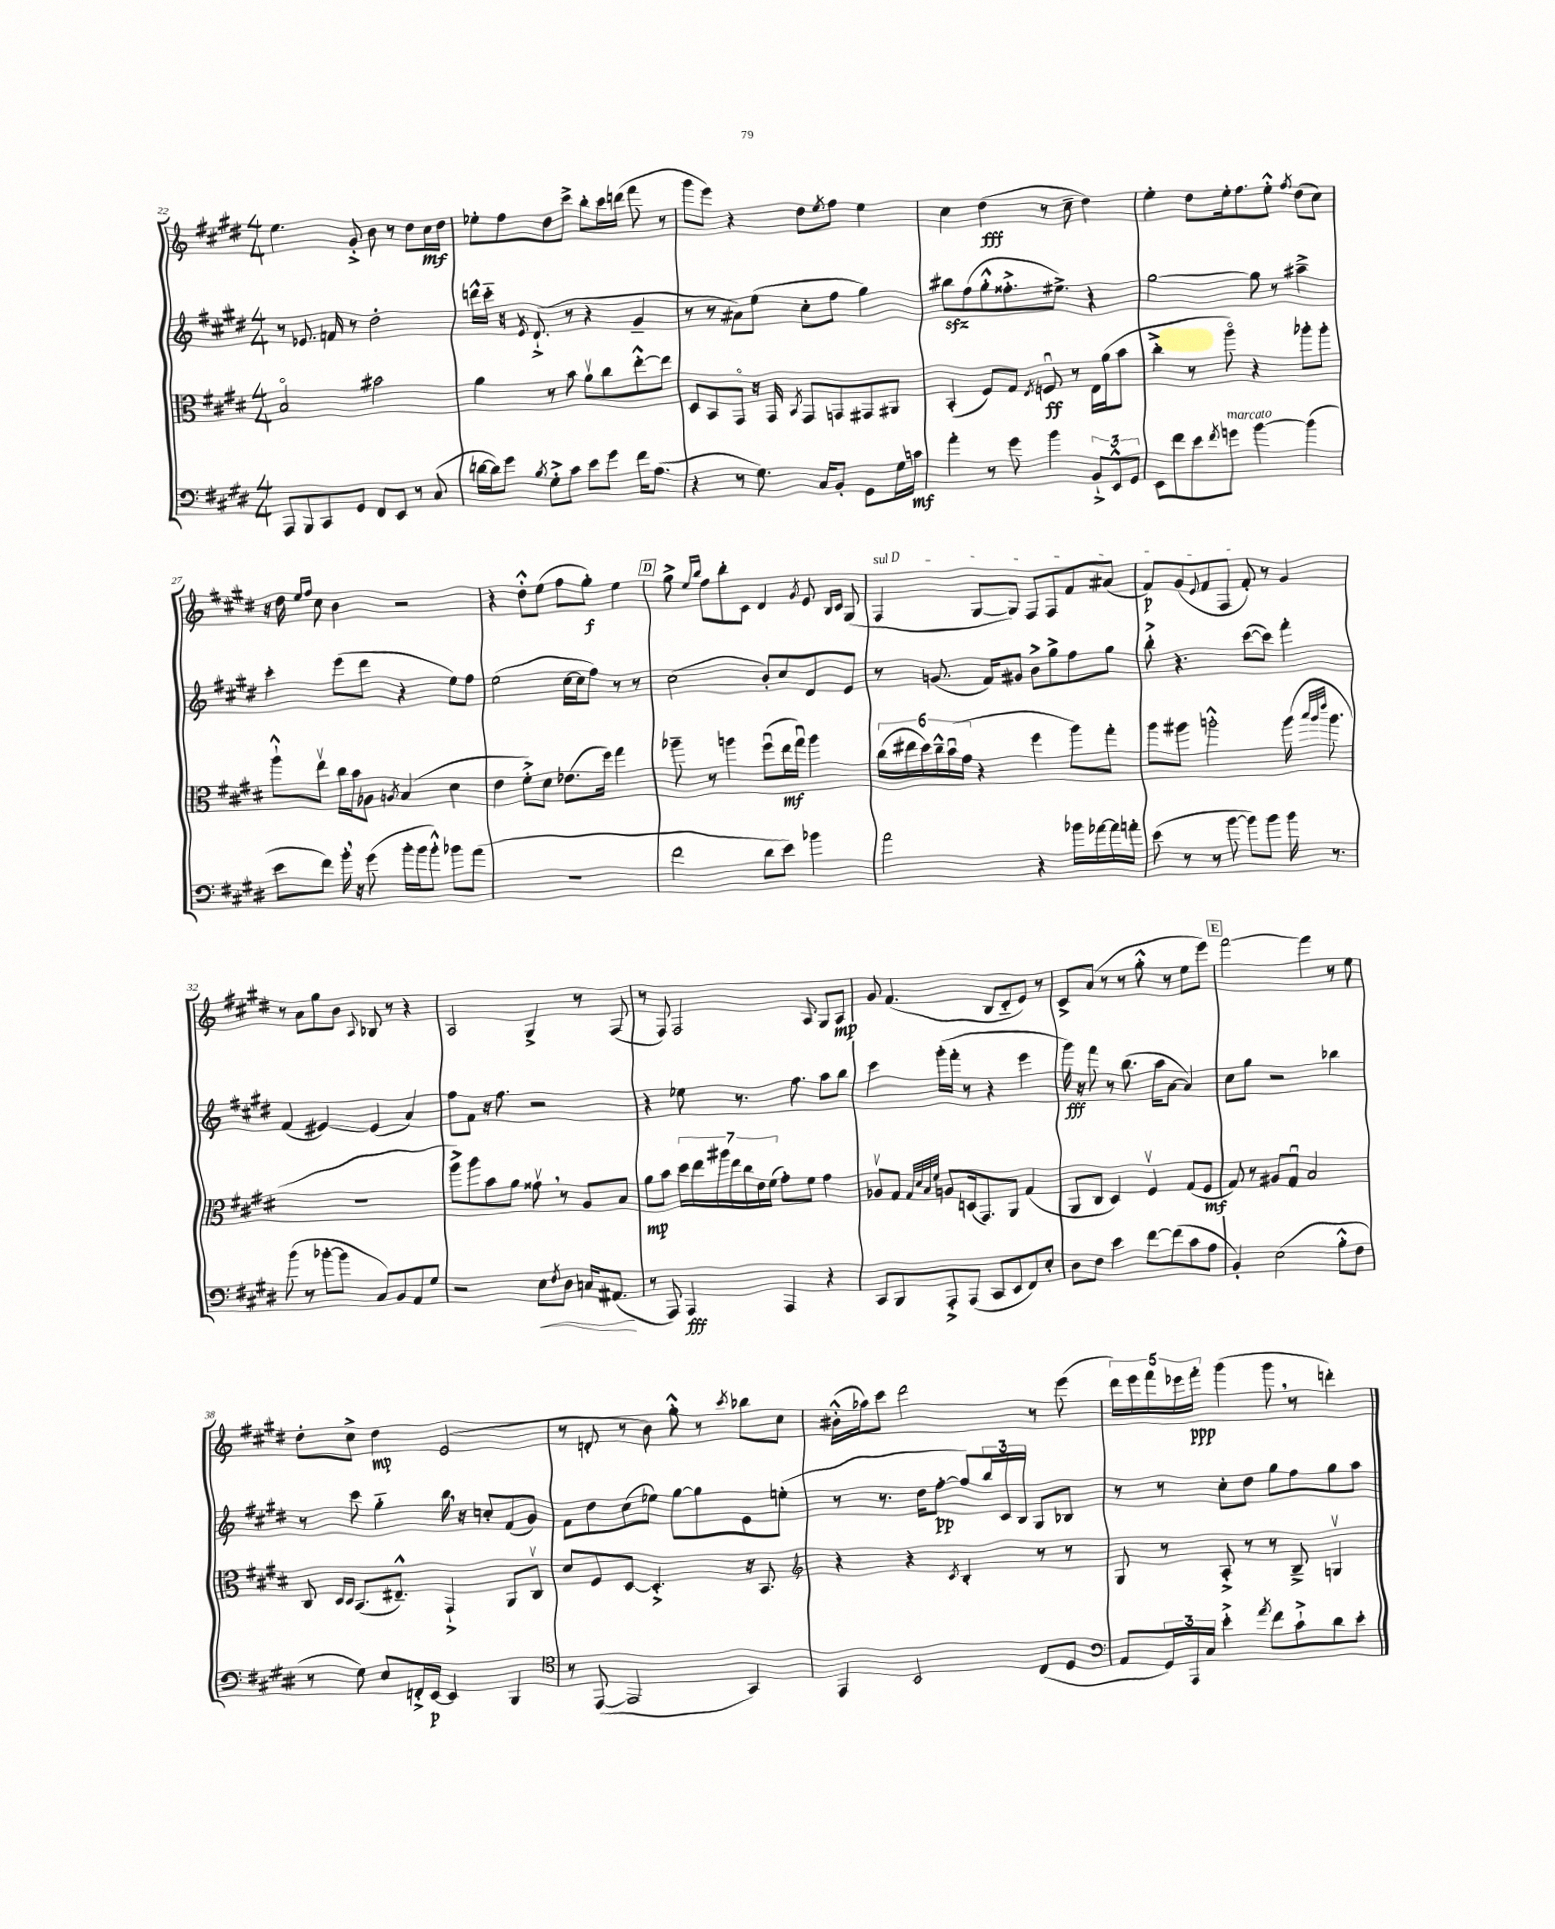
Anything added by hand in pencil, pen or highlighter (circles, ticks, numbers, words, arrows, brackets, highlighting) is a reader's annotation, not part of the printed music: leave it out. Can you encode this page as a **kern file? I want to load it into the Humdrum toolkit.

**kern	**dynam	**kern	**dynam	**kern	**dynam	**kern	**dynam
*part4	*part4	*part3	*part3	*part2	*part2	*part1	*part1
*staff4	*staff4	*staff3	*staff3	*staff2	*staff2	*staff1	*staff1
*clefF4	*	*clefC3	*	*clefG2	*	*clefG2	*
*k[f#c#g#d#]	*	*k[f#c#g#d#]	*	*k[f#c#g#d#]	*	*k[f#c#g#d#]	*
*M4/4	*	*M4/4	*	*M4/4	*	*M4/4	*
=22	=22	=22	=22	=22	=22	=22	=22
8AAA/L	.	2B/	.	8r	.	4.ee\	.
8BBB/	.	.	.	8.e-X/	.	.	.
8CC#/	.	.	.	.	.	.	.
.	.	.	.	16fn/	.	.	.
8GG#/J	.	.	.	8r	.	8g#'^/	.
8FF#/L	.	2b#X\	.	2dd#'\	.	8b\	.
8EE/J	.	.	.	.	.	8r	.
8r	.	.	.	.	.	8dd#\L	.
(8C#/	.	.	.	.	.	16cc#\L	mf
.	.	.	.	.	.	16dd#\JJ	.
=23	=23	=23	=23	=23	=23	=23	=23
[16dn\LL	.	4a\	.	16dddn^^\LL	.	8ee-X'\L	.
16d\J])	.	.	.	16ccc#\JJ	.	.	.
8g#\J	.	.	.	16r	.	8ff#\	.
.	.	.	.	8qe/	.	.	.
.	.	.	.	(8.d#`^/	.	.	.
8qB/	.	.	.	.	.	.	.
8G#'^\L	.	8r	.	.	.	8dd#\	.
8c#\J	.	8b\	.	8r	.	8ccc#^\J	.
8e\L	.	8av\L	.	4r	.	8bb'\L	.
8g#\J	.	8cc#\	.	.	.	16ccc#\L	.
.	.	.	.	.	.	(16dddn\JJ	.
16f#\KL	.	[8ee'^^\	.	4g#~/	.	8fff#\	.
(8.A\J	.	.	.	.	.	.	.
.	.	8ee\J]	.	.	.	8r	.
=24	=24	=24	=24	=24	=24	=24	=24
4r	.	8D#/L	.	8r	.	8ggg#\L	.
.	.	8BB/	.	8r	.	8eee\J)	.
8r	.	8GG#/J	.	8a#X\L)	.	4r	.
8.G#\)	.	16r	.	(8ee\J	.	.	.
.	.	16GG#/	.	.	.	.	.
.	.	8qBB/	.	.	.	.	.
.	.	8GG#/L	.	8cc#'\L	.	8dd#\L	.
16C#/KL	.	.	.	.	.	.	.
.	.	.	.	.	.	8qee/	.
8BB'/J	.	8GGn/	.	8ff#\J	.	8ff#\J	.
8GG#\L	.	8GG#X/	.	4gg#\)	.	4ee\	.
16G#\L	.	8AA#X/J	.	.	.	.	.
16cn\JJ	mf	.	.	.	.	.	.
=25	=25	=25	=25	=25	=25	=25	=25
4a'\	.	(4BB'/	.	8bb#Xzz\L	.	4cc#\	.
.	.	.	.	(8ff#\	.	.	.
8r	.	8F#/L)	.	8gg#'^^\	.	(4dd#\	fff
8g#\	.	8G#/J	.	8.ff##X'^\	.	.	.
.	.	8qE/	.	.	.	.	.
4b\	.	8Fnu/	ff	.	.	8r	.
.	.	.	.	8.ee#X^\J)	.	.	.
.	.	8r	.	.	.	8cc#~\	.
12BB`^/L	.	16E\LL	.	4r	.	4dd#\)	.
.	.	(16a\J	.	.	.	.	.
12EE^^/	.	.	.	.	.	.	.
.	.	8b\J	.	.	.	.	.
12GG#/J	.	.	.	.	.	.	.
=26	=26	=26	=26	=26	=26	=26	=26
8EE\L	.	4cc#'^\	.	[2gg#\	.	4ee'\	.
8f#\	.	.	.	.	.	.	.
8e\	.	8r	.	.	.	8dd#\L	.
8qf#/	.	.	.	.	.	.	.
!LO:TX:a:i:t=marcato	!	!	!	!	!	!	!
8gn\J	.	8aa\)	.	.	.	16ee'\k	.
.	.	.	.	.	.	8.ff#\	.
[4b\	.	4r	.	8gg#\]	.	.	.
.	.	.	.	8r	.	8ee'^^\J	.
.	.	.	.	.	.	8qff#/	.
(4b\]	.	8aa-X'\L	.	4aa#X~^\	.	(8dd#\L	.
.	.	8aa-'\J	.	.	.	8cc#\J)	.
!!LO:LB:g=z
=27	=27	=27	=27	=27	=27	=27	=27
8e\L	.	8aa`^^\L	.	4ccc#'\	.	16r	.
.	.	.	.	.	.	16dd#\	.
.	.	.	.	.	.	16qqee/LL	.
.	.	.	.	.	.	16qqff#/JJ	.
8f#\J)	.	8eev\J	.	.	.	8cc#\	.
16b',\	.	16cc#\LL	.	(8eee\L	.	4b\	.
16r	.	16b\J	.	.	.	.	.
(8g#\	.	8A-X\J	.	8ddd#\J	.	.	.
.	.	8qAn/	.	.	.	.	.
16b'\LL	.	(4B/	.	4r	.	2r	.
16b\J	.	.	.	.	.	.	.
8b'^^\J)	.	.	.	.	.	.	.
8b-X\L	.	4d#\	.	8ee\L)	.	.	.
(8a\J	.	.	.	8ff#\J	.	.	.
=28	=28	=28	=28	=28	=28	=28	=28
1r	.	4e\	.	(2ee\	.	4r	.
.	.	8f#'^\L)	.	.	.	8dd#'^^\L	.
.	.	8d#\J	.	.	.	(8ee\J	.
.	.	(8.e-X\L	.	[16cc#\LL	.	8ff#\L	.
.	.	.	.	16cc#\J]	.	.	.
.	.	.	.	8ff#\J)	.	8gg#'\J)	f
.	.	16ff#\Jk)	.	.	.	.	.
.	.	4gg#\	.	8r	.	4ee\	.
.	.	.	.	8r	.	.	.
!!LO:REH:place=s1:t=D
=29	=29	=29	=29	=29	=29	=29	=29
2f#\	.	8aa-X~\	.	(2cc#\	.	8gg#^\	.
.	.	.	.	.	.	16qqee/LL	.
.	.	.	.	.	.	16qqbb/JJ	.
.	.	8r	.	.	.	8ff#\L	.
.	.	4aan\	.	.	.	8bb'\	.
.	.	.	.	.	.	8c#\J	.
8d#\L	.	(8ff#u\L	.	8b'/L)	.	4d#/	.
8e\J)	.	16ee\L	mf	8cc#/	.	.	.
.	.	16gg#u\JJ)	.	.	.	.	.
.	.	.	.	.	.	8qg#/	.
4b-X\	.	4aa\	.	8d#/	.	8e/	.
.	.	.	.	.	.	16qqB/LL	.
.	.	.	.	.	.	16qqc#/JJ	.
.	.	.	.	8e/J	.	(8G#/	.
=30	=30	=30	=30	=30	=30	=30	=30
!	!	!	!	!	!	!LO:TX:a:i:t=sul D	!
2a\	.	(24cc#\LL	.	8r	.	4F#/	.
.	.	24ee#X\	.	.	.	.	.
.	.	24dd#\)	.	.	.	.	.
.	.	24cc#~^^\	.	(8.gn/	.	.	.
.	.	(24bu\	.	.	.	.	.
.	.	24g#\JJ	.	.	.	.	.
.	.	4r	.	.	.	[8G#/L	.
.	.	.	.	16f#/KL)	.	.	.
.	.	.	.	8g#X/J	.	8G#/J])	.
4r	.	4ff#\	.	8b^\L	.	8F#/L	.
.	.	.	.	8gg#^\	.	8F#/	.
16b-X\LL	.	8aa\L)	.	8ff#\	.	8f#/	.
[16a-X\	.	.	.	.	.	.	.
16a-\]	.	8gg#'\J	.	8gg#\J	.	(8a#X/J	.
16an'\JJ	.	.	.	.	.	.	.
=31	=31	=31	=31	=31	=31	=31	=31
(8e\	.	8aa\L	.	8bb'^\	.	8f#/L)	p
8r	.	8aa#X\J	.	4.r	.	(8g#/	.
.	.	.	.	.	.	8qqe/	.
8r	.	2aan'^^\	.	.	.	8f#/	.
[8b\	.	.	.	.	.	8F#/J	.
8b\L])	.	.	.	([8ccc#\L	.	8f#'/)	.
8b\J	.	.	.	8ccc#\J])	.	8r	.
16b\	.	(16aa\	.	4fff#'\	.	4g#/	.
.	.	32qqbb/LLL	.	.	.	.	.
.	.	32qqaa/	.	.	.	.	.
.	.	32qqeee/JJJ	.	.	.	.	.
8.r	.	8.aa\	.	.	.	.	.
!!LO:LB:g=z
=32	=32	=32	=32	=32	=32	=32	=32
(8b\	.	1r	.	(4f#/	.	8r	.
8r	.	.	.	.	.	8a\L	.
[8b-X'\L	.	.	.	[4e#X/)	.	8gg#\	.
8b-\J]	.	.	.	.	.	8b\J	.
.	.	.	.	.	.	8qqA/	.
8C#/L)	.	.	.	(4e#/]	.	8B-X/	.
8BB/	.	.	.	.	.	8r	.
8AA/	.	.	.	4a/)	.	4r	.
8G#/J	.	.	.	.	.	.	.
=33	=33	=33	=33	=33	=33	=33	=33
2r	.	8aa^\L)	.	8ff#\L	.	2A/	.
.	.	8aa\	.	8f#\J	.	.	.
.	.	8b\	.	16r	.	.	.
.	.	.	.	8.ff#\	.	.	.
.	.	8a\J	.	.	.	.	.
!	!LO:HP:b	!	!	!	!	!	!
8E\L	<	8g##Xv,\	.	2r	.	4G#^/	.
8qF#/	.	.	.	.	.	.	.
8D#\J	.	8r	.	.	.	.	.
16Cn/KL	.	8A/L	.	.	.	8r	.
(8.AA#X/J	.	.	.	.	.	.	.
.	.	8B/J	.	.	.	(8F#/	.
.	[	.	.	.	.	.	.
=34	=34	=34	=34	=34	=34	=34	=34
8r	.	8a\L	mp	4r	.	8r	.
8AAA/)	.	8b\J	.	.	.	8F#/)	.
4AAA/	fff	28dd#\LL	.	8ee-X\	.	2F#/	.
.	.	28ee\	.	.	.	.	.
.	.	28aa#X\	.	.	.	.	.
.	.	28ee\	.	.	.	.	.
.	.	.	.	8.r	.	.	.
.	.	28cc#\	.	.	.	.	.
.	.	28e\	.	.	.	.	.
.	.	(28f#\JJ	.	.	.	.	.
4AAA/	.	8g#'\L)	.	.	.	.	.
.	.	.	.	8.ff#\	.	.	.
.	.	8f#\J	.	.	.	.	.
.	.	.	.	.	.	8qqA/	.
4r	.	4g#\	.	8aa\L	.	8G#/L	.
.	.	.	.	8bb\J	.	8A/J	mp
=35	=35	=35	=35	=35	=35	=35	=35
8CC#/L	.	8A-Xv/L	.	4ccc#\	.	8g#/	.
8BBB/	.	8G#/J	.	.	.	(4.f#/	.
.	.	32qqG#/LLL	.	.	.	.	.
.	.	32qqd#/	.	.	.	.	.
.	.	32qqB/	.	.	.	.	.
.	.	32qqf#/JJJ	.	.	.	.	.
8AAA'^/	.	8An/L	.	(16ggg#'\LL	.	.	.
.	.	.	.	16fff#'\JJ	.	.	.
(8AAA/J	.	(16Dn/k	.	8r	.	.	.
.	.	8.GG#/)	.	.	.	.	.
8CC#/L	.	.	.	4r	.	8B/L	.
8EE/	.	8AA/J	.	.	.	8d#/	.
8FF#/)	.	(4G#/	.	4eee\	.	8e/J)	.
8E'/J	.	.	.	.	.	8r	.
=36	=36	=36	=36	=36	=36	=36	=36
8D#\L	.	8AA/L	.	16ggg#\)	fff	8c#^/L	.
.	.	.	.	16r	.	.	.
8F#\J	.	8C#/J	.	8fff#\	.	(8a/J	.
4e\	.	4D#/)	.	8r	.	8r	.
.	.	.	.	(8.bb\	.	8r	.
[8f#\L	.	4F#v/	.	.	.	8gg#'^^\	.
.	.	.	.	16aa\KL	.	.	.
(8f#\]	.	.	.	[8a\J	.	8r	.
8c#\	.	(8G#/L	.	4a/])	.	8ee\L	.
8A\J	.	8F#/J	mf	.	.	8eee\J)	.
!!LO:REH:place=s1:t=E
=37	=37	=37	=37	=37	=37	=37	=37
4BB'/)	.	8G#/)	.	8cc#\L	.	[2fff#\	.
.	.	8r	.	8gg#\J	.	.	.
(2E\	.	8A#X/L	.	2r	.	.	.
.	.	8G#u/J	.	.	.	.	.
.	.	2B/	.	.	.	4fff#\]	.
8B'^^\L	.	.	.	4bb-X\	.	8r	.
8F#\J	.	.	.	.	.	8ee\	.
!!LO:LB:g=z
=38	=38	=38	=38	=38	=38	=38	=38
8r	.	8C#/	.	8r	.	8dd#'\L	.
.	.	16qqD#/LL	.	.	.	.	.
.	.	16qqD#/JJ	.	.	.	.	.
8G#\)	.	(8.BB/L	.	8ccc#\	.	8cc#^\J	.
8E/L	.	.	.	4gg#\	.	4dd#\	mp
.	.	8.E#X~^^/J)	.	.	.	.	.
16FFn'^/L	.	.	.	.	.	.	.
[16EE/JJ	p	.	.	.	.	.	.
4EE/]	.	4GG#`^/	.	16bb,\	.	(2e/	.
.	.	.	.	16r	.	.	.
.	.	.	.	8ccn'/L	.	.	.
4BBB/	.	8AA/L	.	(8f#/	.	.	.
.	.	8C#v/J	.	8g#/J)	.	.	.
=39	=39	=39	=39	=39	=39	=39	=39
*clefC4	*	*	*	*	*	*	*
8r	.	8d#/L	.	8f#\L	.	8r	.
([8EE/	.	8F#/	.	8dd#\	.	8dn'/	.
2EE/]	.	[8D#/J	.	(8cc#\	.	8r	.
.	.	4.D#'^/]	.	8ee-X\J)	.	8b\)	.
.	.	.	.	[8gg#\L	.	8gg#'^^\	.
.	.	.	.	8gg#\]	.	8r	.
.	.	.	.	.	.	8qccc#/	.
4GG#/)	.	16r	.	8e\	.	8bb-X\L	.
.	.	8.BB/	.	.	.	.	.
.	.	.	.	(8een'\J	.	8cc#\J	.
=40	=40	=40	=40	=40	=40	=40	=40
*	*	*clefG2	*	*	*	*	*
4EE/	.	4r	.	8r	.	(16b#X'^^\LL	.
.	.	.	.	.	.	16aa-X\J)	.
.	.	.	.	8.r	.	8ccc#\J	.
2BB/	.	4r	.	.	.	2ddd#\	.
.	.	.	.	16dd#\KL	.	.	.
.	.	.	.	[8ff#'\J	pp	.	.
.	.	8qc#/	.	.	.	.	.
.	.	4B'/	.	8ff#/L])	.	.	.
.	.	.	.	24bb/L	.	.	.
.	.	.	.	24c#/	.	.	.
.	.	.	.	24B/JJ	.	.	.
(8C#/L	.	8r	.	8G#/L	.	8r	.
8D#/J	.	8r	.	8B-X/J	.	(8eee\	.
=41	=41	=41	=41	=41	=41	=41	=41
*clefF4	*	*	*	*	*	*	*
8AA/L	.	8G#/	.	8r	.	20ddd#\LL)	.
.	.	.	.	.	.	20eee\	.
.	.	.	.	.	.	20fff#\	.
24GG#/L)	.	8r	.	8r	.	.	.
.	.	.	.	.	.	20eee-X\	.
24AAA/	.	.	.	.	.	.	.
.	.	.	.	.	.	20fff#'\JJ	ppp
24C#/JJ	.	.	.	.	.	.	.
4e'^\	.	8A'^/	.	8cc#'\L	.	(4ggg#\	.
.	.	8r	.	8dd#\J	.	.	.
8qa/	.	.	.	.	.	.	.
8f#\L	.	8r	.	8gg#\L	.	8ggg#,\	.
8c#`^\	.	8B~^/	.	8ff#\	.	8r	.
8d#\	.	4Gnv/	.	8gg#\	.	4dddn'\)	.
8e'\J	.	.	.	8aa\J	.	.	.
==	==	==	==	==	==	==	==
*-	*-	*-	*-	*-	*-	*-	*-
